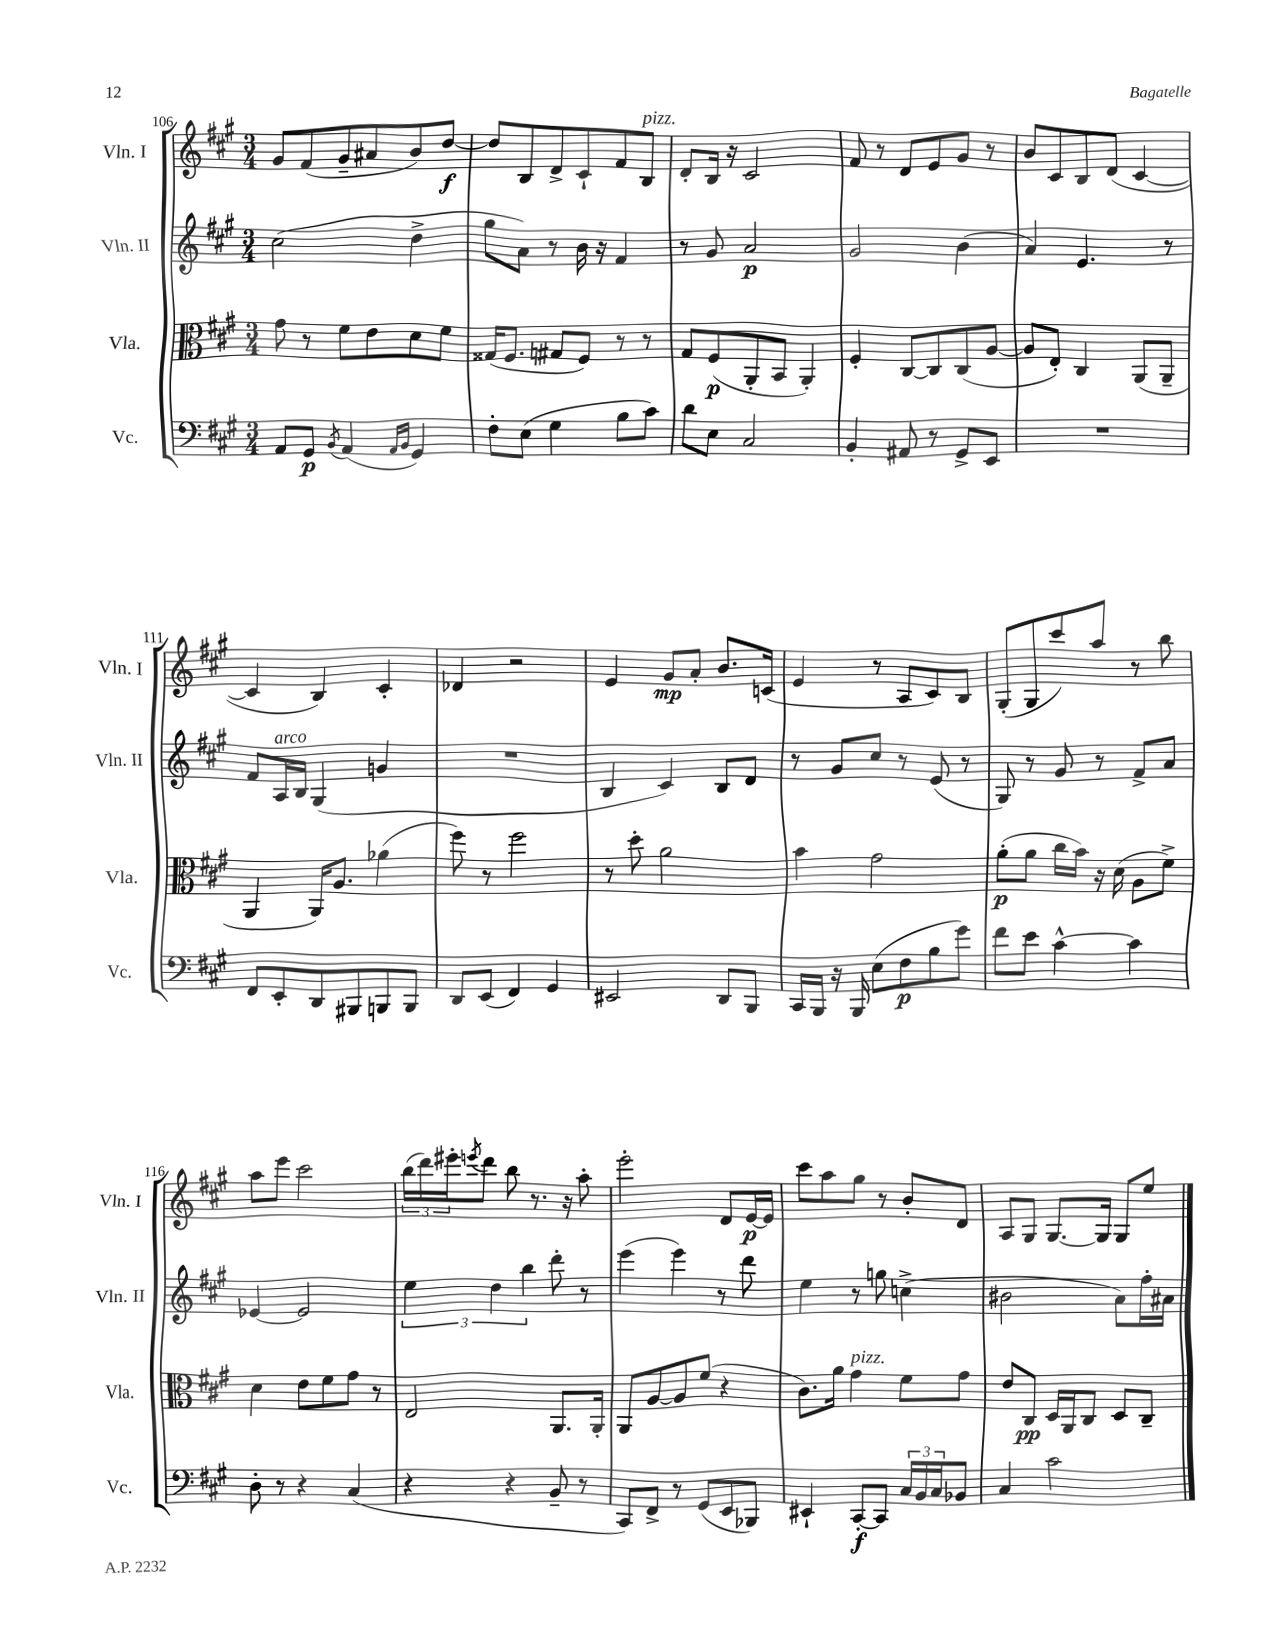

**kern	**kern	**kern	**kern
*staff4	*staff3	*staff2	*staff1
*clefF4	*clefC3	*clefG2	*clefG2
*k[f#c#g#]	*k[f#c#g#]	*k[f#c#g#]	*k[f#c#g#]
*M3/4	*M3/4	*M3/4	*M3/4
8AA	8g#	(2cc#	8g#
8GG#	8r	.	(8f#
8qBB	.	.	.
(4AA	8f#	.	8g#~
.	8e	.	8a#
16qqAA	.	.	.
16qqBB	.	.	.
4GG#)	8d	4dd^	8b)
.	8f#	.	[8dd
=	=	=	=
8F#'	(16G##	8gg#	8dd]
.	8.F#	.	.
(8E	.	8a)	8B
4G#	8G#	8r	8d^
.	8F#)	16b	8c#`
.	.	16r	.
8B	8r	4f#	8f#
8c#)	8r	.	8B
=	=	=	=
8d	8G#	8r	8d'
8E	(8F#	8g#	16B
.	.	.	16r
2C#	8AA'	2a	2c#
.	8BB	.	.
.	4AA')	.	.
=	=	=	=
4BB'	4F#'	2g#	8f#
.	.	.	8r
8AA#	[8C#	.	8d
8r	8C#]	.	8e
8GG#^	(8C#	(4b	8g#
8EE	[8A	.	8r
=	=	=	=
2.r	8A]	4a)	8b
.	8E')	.	8c#
.	4C#	4.e	8B
.	.	.	(8d
.	(8AA	.	[4c#
.	8AA~	8r	.
=	=	=	=
8FF#	4AA	8f#	4c#]
8EE'	.	16A	.
.	.	16B	.
8DD	16AA)	(4G#	4B)
.	8.A	.	.
8BBB#	.	.	.
8BBB	(4a-	4g	4c#'
8BBB	.	.	.
=	=	=	=
8DD	8ff#)	2.r	4d-
(8EE	8r	.	.
4FF#)	2ff#	.	2r
4GG#	.	.	.
=	=	=	=
2EE#	8r	4B	4e
.	8dd'	.	.
.	2a	4c#)	8g#
.	.	.	8a'
8DD	.	8B	8.b
8BBB	.	8d	.
.	.	.	(16c
=	=	=	=
16CC#	4b	8r	4e
16BBB	.	.	.
16r	.	8g#	.
16BBB	.	.	.
(8E	2g#	8cc#	8r
8F#	.	8r	8A
8B	.	(8e	8c#)
8g#)	.	8r	8B
=	=	=	=
8f#	(8a'	8G#)	(8G#'
8e	8a	8r	8G#
[4c#^^	16cc#	8g#	8ccc#)
.	16b)	.	.
.	16r	8r	8aa
.	(16d	.	.
4c#]	8A	8f#^	8r
.	8f#^)	8a	8bb
=	=	=	=
8D'	4d	[4e-	8aa
8r	.	.	8eee
4r	8e	2e-]	2ccc#
.	8f#	.	.
(4C#	8g#	.	.
.	8r	.	.
=	=	=	=
4r	2E	6ee	(24bb
.	.	.	24ddd)
.	.	.	24eee#'
.	.	.	8qeee
.	.	.	8ddd
.	.	6dd	.
4r	.	.	8bb
.	.	6bb	.
.	.	.	8.r
8BB~	8.AA	8ddd'	.
.	.	.	16r
8r	.	8r	8aa'
.	16AA'	.	.
=	=	=	=
8CC#)	8AA	(4eee	2eee'
8FF#^	[8A	.	.
8r	8A]	4eee)	.
(8GG#	(8f#	.	.
8EE	4r	8r	8d
8BBB-)	.	8ddd	[16e
.	.	.	16e]
=	=	=	=
4EE#`	8.c#)	4ee	8ccc#
.	.	.	8aa
.	16a	.	.
[8CC#'	4g#	8r	8gg#
8CC#]	.	8gg	8r
24C#	8f#	(4cc^	8b'
24BB	.	.	.
24C#	.	.	.
8BB-	8g#	.	8d
=	=	=	=
4C#	8e	2b#	8A
.	8C#	.	8G#
2c#	16D	.	[8.G#
.	16AA	.	.
.	8C#	.	.
.	.	.	16G#]
.	8D	8a)	8G#
.	8C#~	16ff#'	8ee
.	.	16a#	.
==	==	==	==
*-	*-	*-	*-
